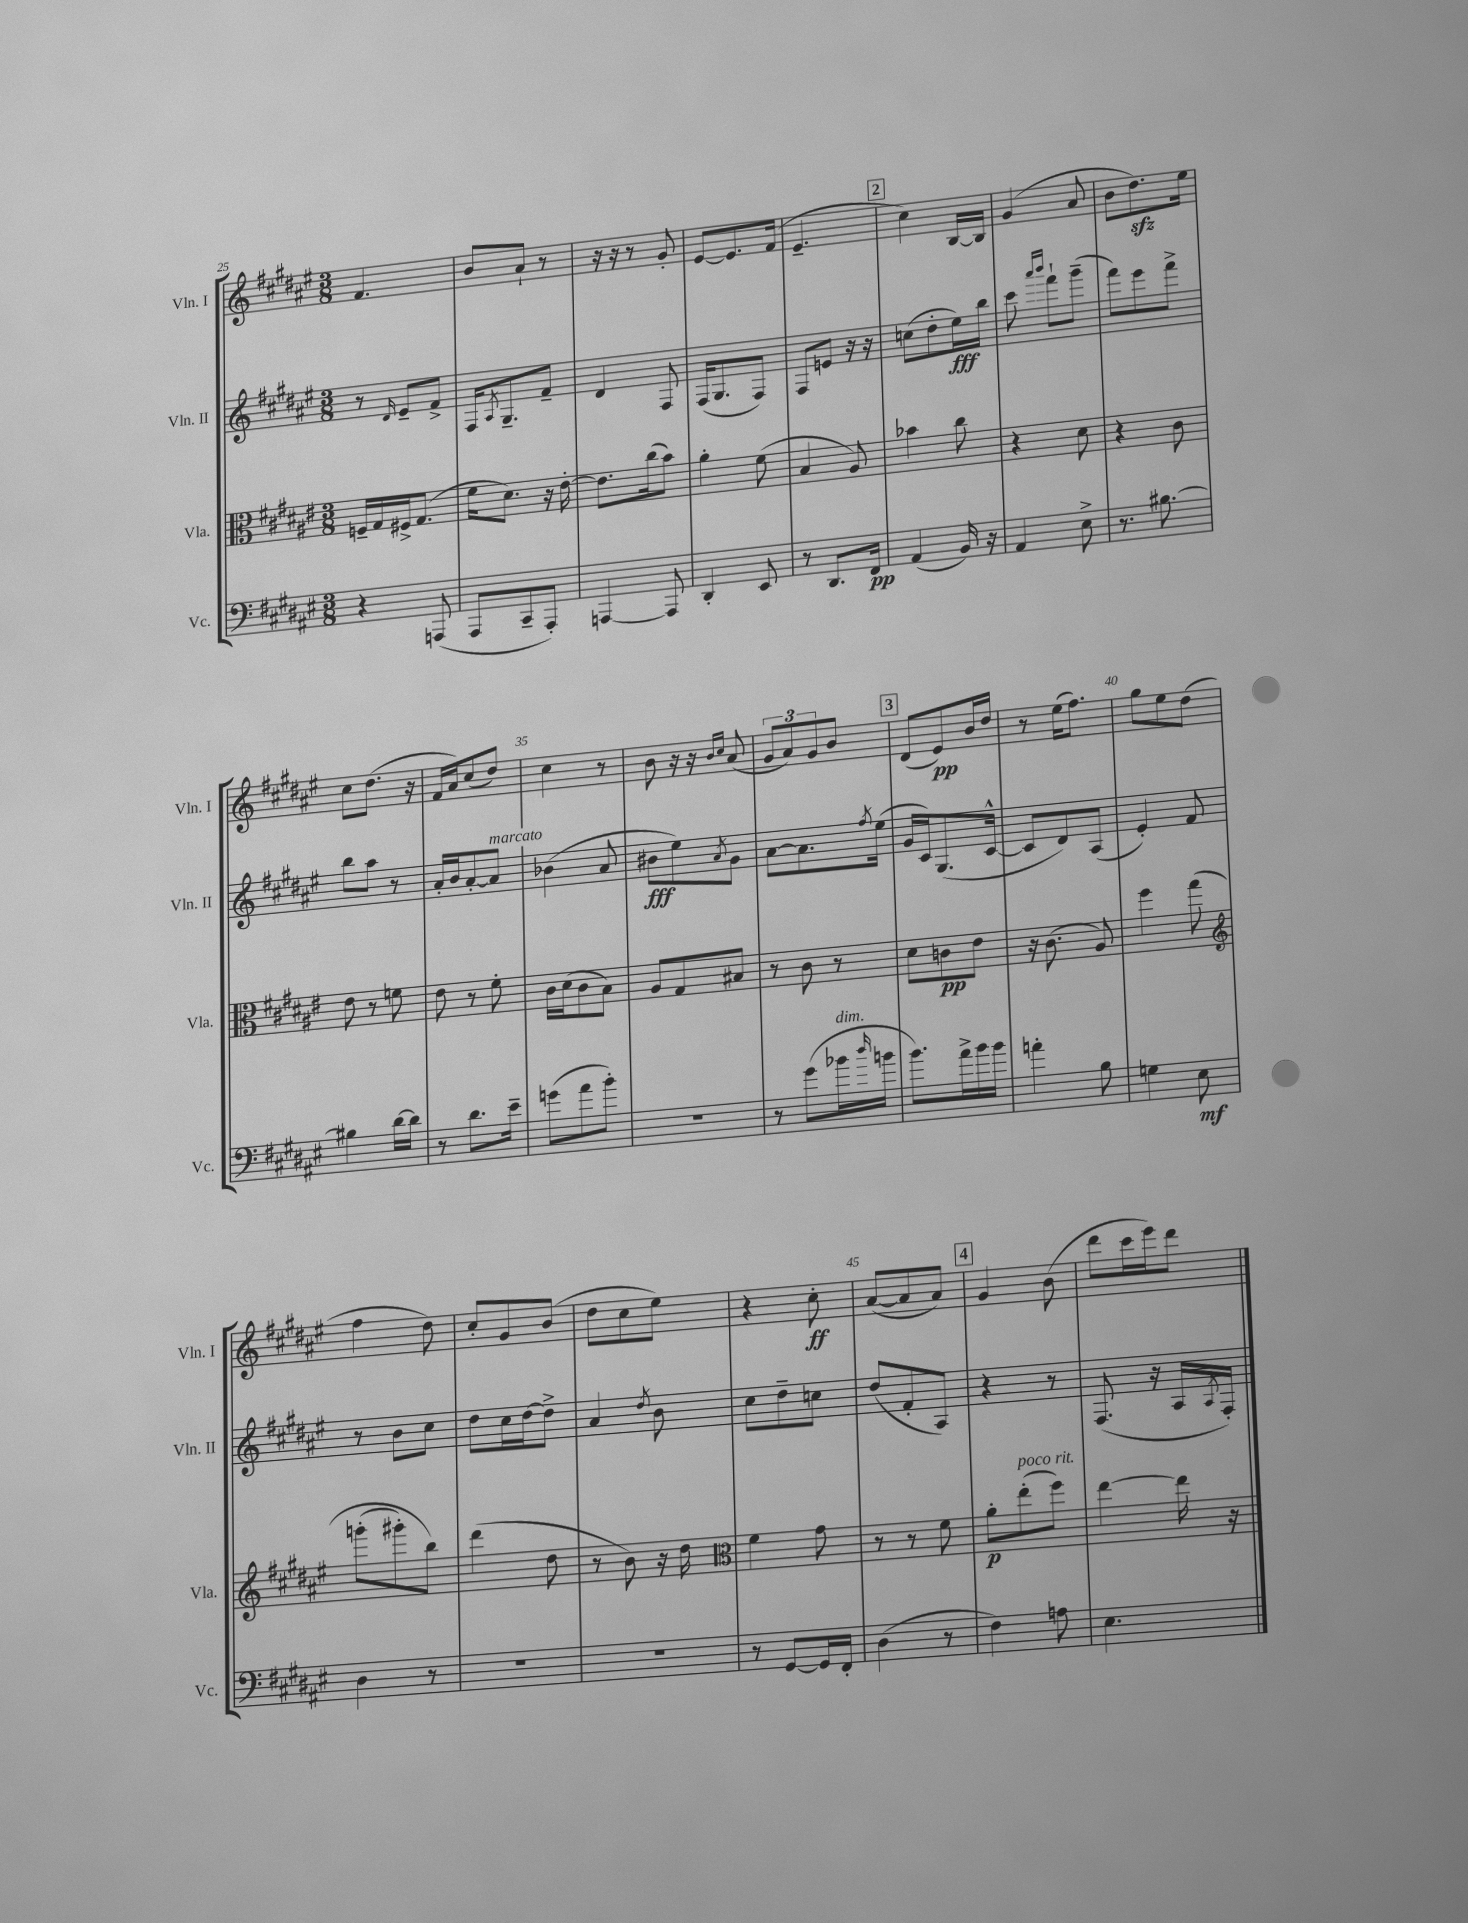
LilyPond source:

<<
\new StaffGroup <<
\new Staff = "s0" \with { instrumentName = "Vln. I" shortInstrumentName = "Vln. I" } {
    \clef treble \key fis \major \numericTimeSignature \time 3/8
    fis'4. |
    b'8 ais'8-! r8 |
    r16 r16 r8 gis'8-. |
    eis'8~ eis'8. fis'16( |
    eis'4.-- |
    \mark \markup { \box "2" } cis''4) b16~ b16 |
    gis'4( ais'8 |
    b'8 dis''8.\sfz) eis''16 |
    cis''8 dis''8.( r16 |
    fis'16 ais'16) cis''8( dis''8) |
    cis''4 r8 |
    b'8 r16 r16 \grace { b'16 cis''16 } ais'8( |
    \tuplet 3/2 { gis'8 ais'8) gis'8 } b'8 |
    \mark \markup { \box "3" } dis'8( eis'8\pp) b'16 dis''16 |
    r8 eis''16( fis''8.) |
    gis''8 eis''8 dis''8( |
    fis''4 dis''8) |
    cis''8-. gis'8 b'8( |
    dis''8 cis''8 eis''8) |
    r4 cis''8-.\ff |
    ais'8~( ais'8 ais'8) |
    \mark \markup { \box "4" } gis'4 b'8( |
    dis'''8 cis'''16 eis'''16) dis'''8 \bar "|." |
}
\new Staff = "s1" \with { instrumentName = "Vln. II" shortInstrumentName = "Vln. II" } {
    \clef treble \key fis \major \numericTimeSignature \time 3/8
    r8 \grace { dis'16 } eis'8-- fis'8-> |
    fis16 \acciaccatura { ais8 } gis8.-- fis'8-- |
    dis'4 fis8 |
    fis16( gis8. fis8) |
    fis8 e'8 r16 r16 |
    \mark \markup { \box "2" } c''8( dis''8-. eis''16\fff) b''16 |
    cis'''8 \grace { ais'''16 b'''16 } fis'''8-! gis'''8--( |
    fis'''8) eis'''8 fis'''8-> |
    b''8 ais''8 r8 |
    ais'16-. b'16 ais'8~-. ais'8^\markup { \italic "marcato" } |
    bes'4( ais'8 |
    bis'8\fff eis''8) \acciaccatura { ais'8 } gis'8 |
    ais'8~ ais'8. \acciaccatura { fis''8 } eis''16( |
    \mark \markup { \box "3" } gis'16 cis'16) gis8.( cis'16~-^ |
    cis'8 dis'8) ais8( |
    eis'4-.) fis'8 |
    r8 b'8 cis''8 |
    dis''8 cis''16 dis''16~ dis''8-> |
    ais'4 \acciaccatura { dis''8 } b'8 |
    cis''8 dis''8-- c''8 |
    dis''8( fis'8-. ais8) |
    \mark \markup { \box "4" } r4 r8 |
    fis8.( r16 ais16 \acciaccatura { ais8 } fis16-.) \bar "|." |
}
\new Staff = "s2" \with { instrumentName = "Vla." shortInstrumentName = "Vla." } {
    \clef alto \key fis \major \numericTimeSignature \time 3/8
    f16-- gis16 fis16-> gis8.( |
    fis'16 dis'8.) r16 eis'16~-. |
    eis'8. cis''16( b'8) |
    ais'4-. fis'8( |
    b4 ais8) |
    \mark \markup { \box "2" } bes'4 cis''8 |
    r4 dis'8 |
    r4 cis'8 |
    eis'8 r8 f'8 |
    eis'8 r8 fis'8-. |
    cis'16 dis'16( cis'8 b8) |
    ais8 gis8 bis8 |
    r8 cis'8 r8 |
    \mark \markup { \box "3" } dis'8 c'8\pp eis'8 |
    r16 cis'8.( ais8) |
    fis''4 gis''8\( |
    \clef treble g'''8-.( gis'''8-.) b''8\) |
    dis'''4( dis''8 |
    r8 b'8) r16 dis''16 |
    \clef alto fis'4 gis'8 |
    r8 r8 fis'8 |
    \mark \markup { \box "4" } ais'8-.\p eis''8-.^\markup { \italic "poco rit." }( fis''8) |
    eis''4~ eis''16 r16 \bar "|." |
}
\new Staff = "s3" \with { instrumentName = "Vc." shortInstrumentName = "Vc." } {
    \clef bass \key fis \major \numericTimeSignature \time 3/8
    r4 a,,8( |
    ais,,8 cis,8-- ais,,8-.) |
    a,,4~ a,,8 |
    dis,4-. eis,8 |
    r8 dis,8. fis,16\pp |
    \mark \markup { \box "2" } ais,4( b,16) r16 |
    ais,4 eis8-> |
    r8. bis8.~ |
    bis4 dis'16~ dis'16 |
    r8 dis'8. eis'16-- |
    g'8( ais'8 b'8-.) |
    r4. |
    r8 gis'8( bes'16^\markup { \italic "dim." } \grace { dis''16 } b'16 |
    \mark \markup { \box "3" } b'8.) ais'16-> b'16 b'16 |
    a'4-. b8 |
    g4 eis8\mf |
    dis4 r8 |
    R4. |
    R4. |
    r8 gis,8~ gis,16 fis,16-. |
    dis4( r8 |
    \mark \markup { \box "4" } fis4) a8 |
    eis4. \bar "|." |
}
>>
>>
\layout { \context { \Score currentBarNumber = #25 \override BarNumber.break-visibility = ##(#f #t #t) barNumberVisibility = #(every-nth-bar-number-visible 5) } }
